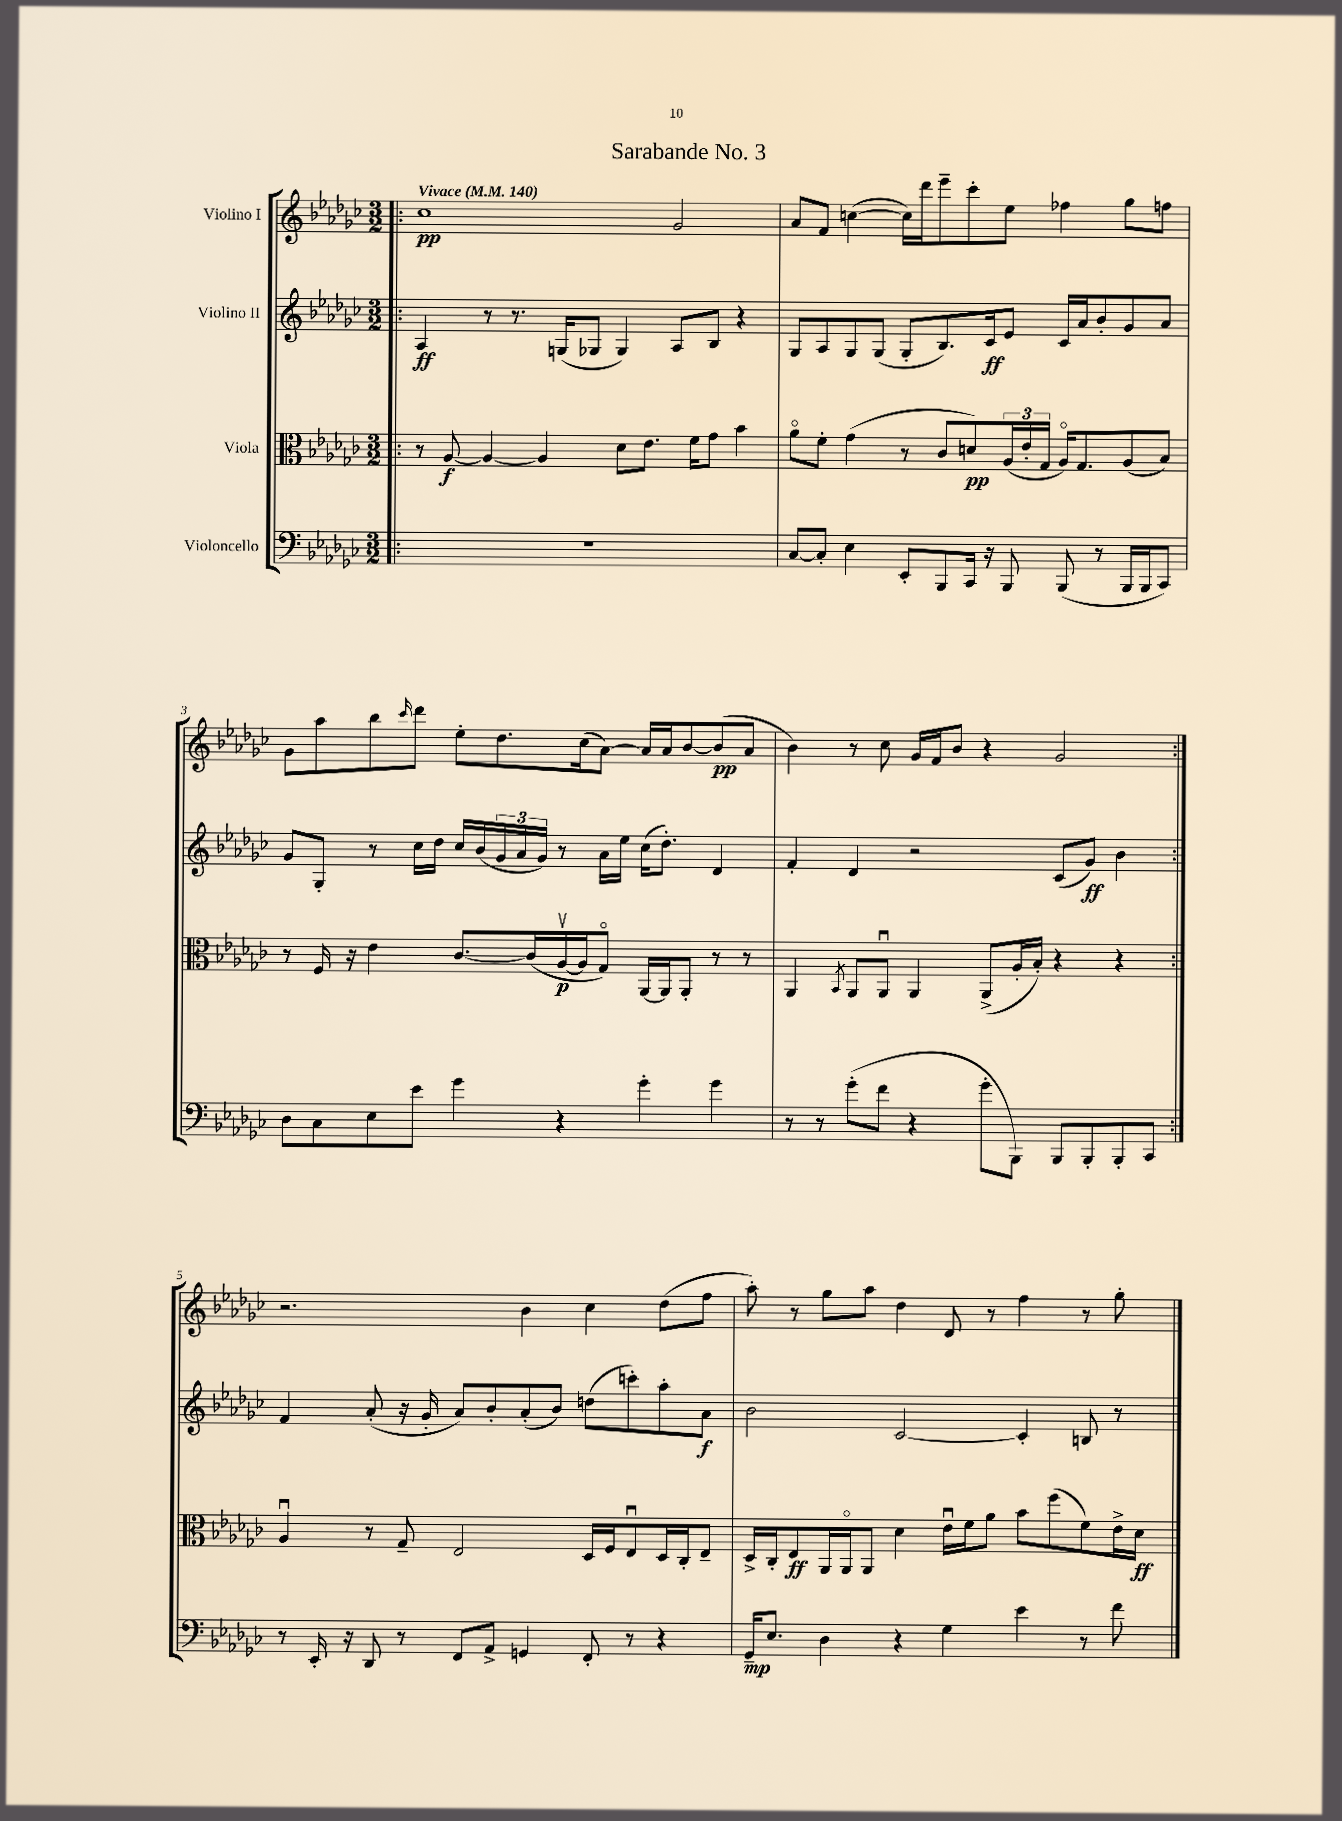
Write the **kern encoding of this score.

**kern	**kern	**kern	**kern
*staff4	*staff3	*staff2	*staff1
*clefF4	*clefC3	*clefG2	*clefG2
*k[b-e-a-d-g-c-]	*k[b-e-a-d-g-c-]	*k[b-e-a-d-g-c-]	*k[b-e-a-d-g-c-]
*M3/2	*M3/2	*M3/2	*M3/2
*MM140	*MM140	*MM140	*MM140
=!|:	=!|:	=!|:	=!|:
1.r	8r	4A-	1cc-
.	[8A-	.	.
.	4A-_	8r	.
.	.	8.r	.
.	4A-]	.	.
.	.	(16G	.
.	.	8G-	.
.	8d-	4G-)	.
.	8.e-	.	.
.	.	8A-	2g-
.	16f	.	.
.	8g-	8B-	.
.	4b-	4r	.
=	=	=	=
[8C-	8a-o	8G-	8a-
8C-']	8f'	8A-	8f
4E-	(4g-	8G-	([4cc
.	.	(8G-	.
8EE-'	8r	8G-'	16cc])
.	.	.	16ddd-
8BBB-	8c-	8.B-)	8eee-~
16CC-	8d)	.	8ccc-'
16r	.	16c-	.
8BBB-	(24A-	8e-	8ee-
.	24e-'	.	.
.	24G-	.	.
(8BBB-	16A-o)	16c-	4ff-
.	8.G-	16a-	.
8r	.	8b-'	.
16BBB-	(8A-	8g-	8gg-
16BBB-	.	.	.
8CC-)	8B-)	8a-	8ff
=	=	=	=
8D-	8r	8g-	8g-
8C-	16F	8G-'	8aa-
.	16r	.	.
8E-	4e-	8r	8bb-
.	.	.	16qqccc-
8e-	.	16cc-	8ddd-
.	.	16dd-	.
4g-	[8.c-	16cc-	8ee-'
.	.	(16b-	.
.	.	24g-	8.dd-
.	.	24a-	.
.	(16c-]	.	.
.	.	24g-)	.
4r	[16A-v	8r	.
.	16A-]	.	(16cc-
.	8G-o)	16a-	[8a-)
.	.	16ee-	.
4g-'	[16AA-	(16cc-	16a-]
.	16AA-]	8.dd-')	16a-
.	8AA-'	.	[8b-
4g-	8r	4d-	(8b-]
.	8r	.	8a-
=	=	=	=
8r	4AA-	4f'	4b-)
8r	.	.	.
.	8qBB-	.	.
(8g-'	8AA-	4d-	8r
8f	8AA-u	.	8cc-
4r	4AA-	2r	16g-
.	.	.	16f
.	.	.	8b-
8g-'	(8AA-^	.	4r
8BBB-)	16A-'	.	.
.	16B-')	.	.
8BBB-	4r	(8c-	2g-
8BBB-'	.	8g-)	.
8BBB-'	4r	4b-	.
8CC-	.	.	.
=:|!	=:|!	=:|!	=:|!
8r	4A-u	4f	2.r
16EE-'	.	.	.
16r	.	.	.
8DD-	8r	(8a-'	.
8r	8G-~	16r	.
.	.	16g-'	.
8FF	2E-	8a-)	.
8AA-^	.	8b-'	.
4GG	.	(8a-'	4b-
.	.	8b-)	.
8FF'	16D-	(8dd	4cc-
.	16F	.	.
8r	8E-u	8ccc')	.
4r	16D-	8aa-'	(8dd-
.	16C-'	.	.
.	8E-~	8a-	8ff
=	=	=	=
16GG-~	16D-^	2b-	8aa-')
8.E-	16C-'	.	.
.	8E-	.	8r
4D-	16AA-	.	8gg-
.	16AA-o	.	.
.	8AA-	.	8aa-
4r	4d-	[2c-	4dd-
4G-	16e-u	.	8d-
.	16f	.	.
.	8a-	.	8r
4e-	8b-	4c-']	4ff
.	(8ff	.	.
8r	8f)	8B	8r
8f	16e-^	8r	8gg-'
.	16d-	.	.
==	==	==	==
*-	*-	*-	*-
